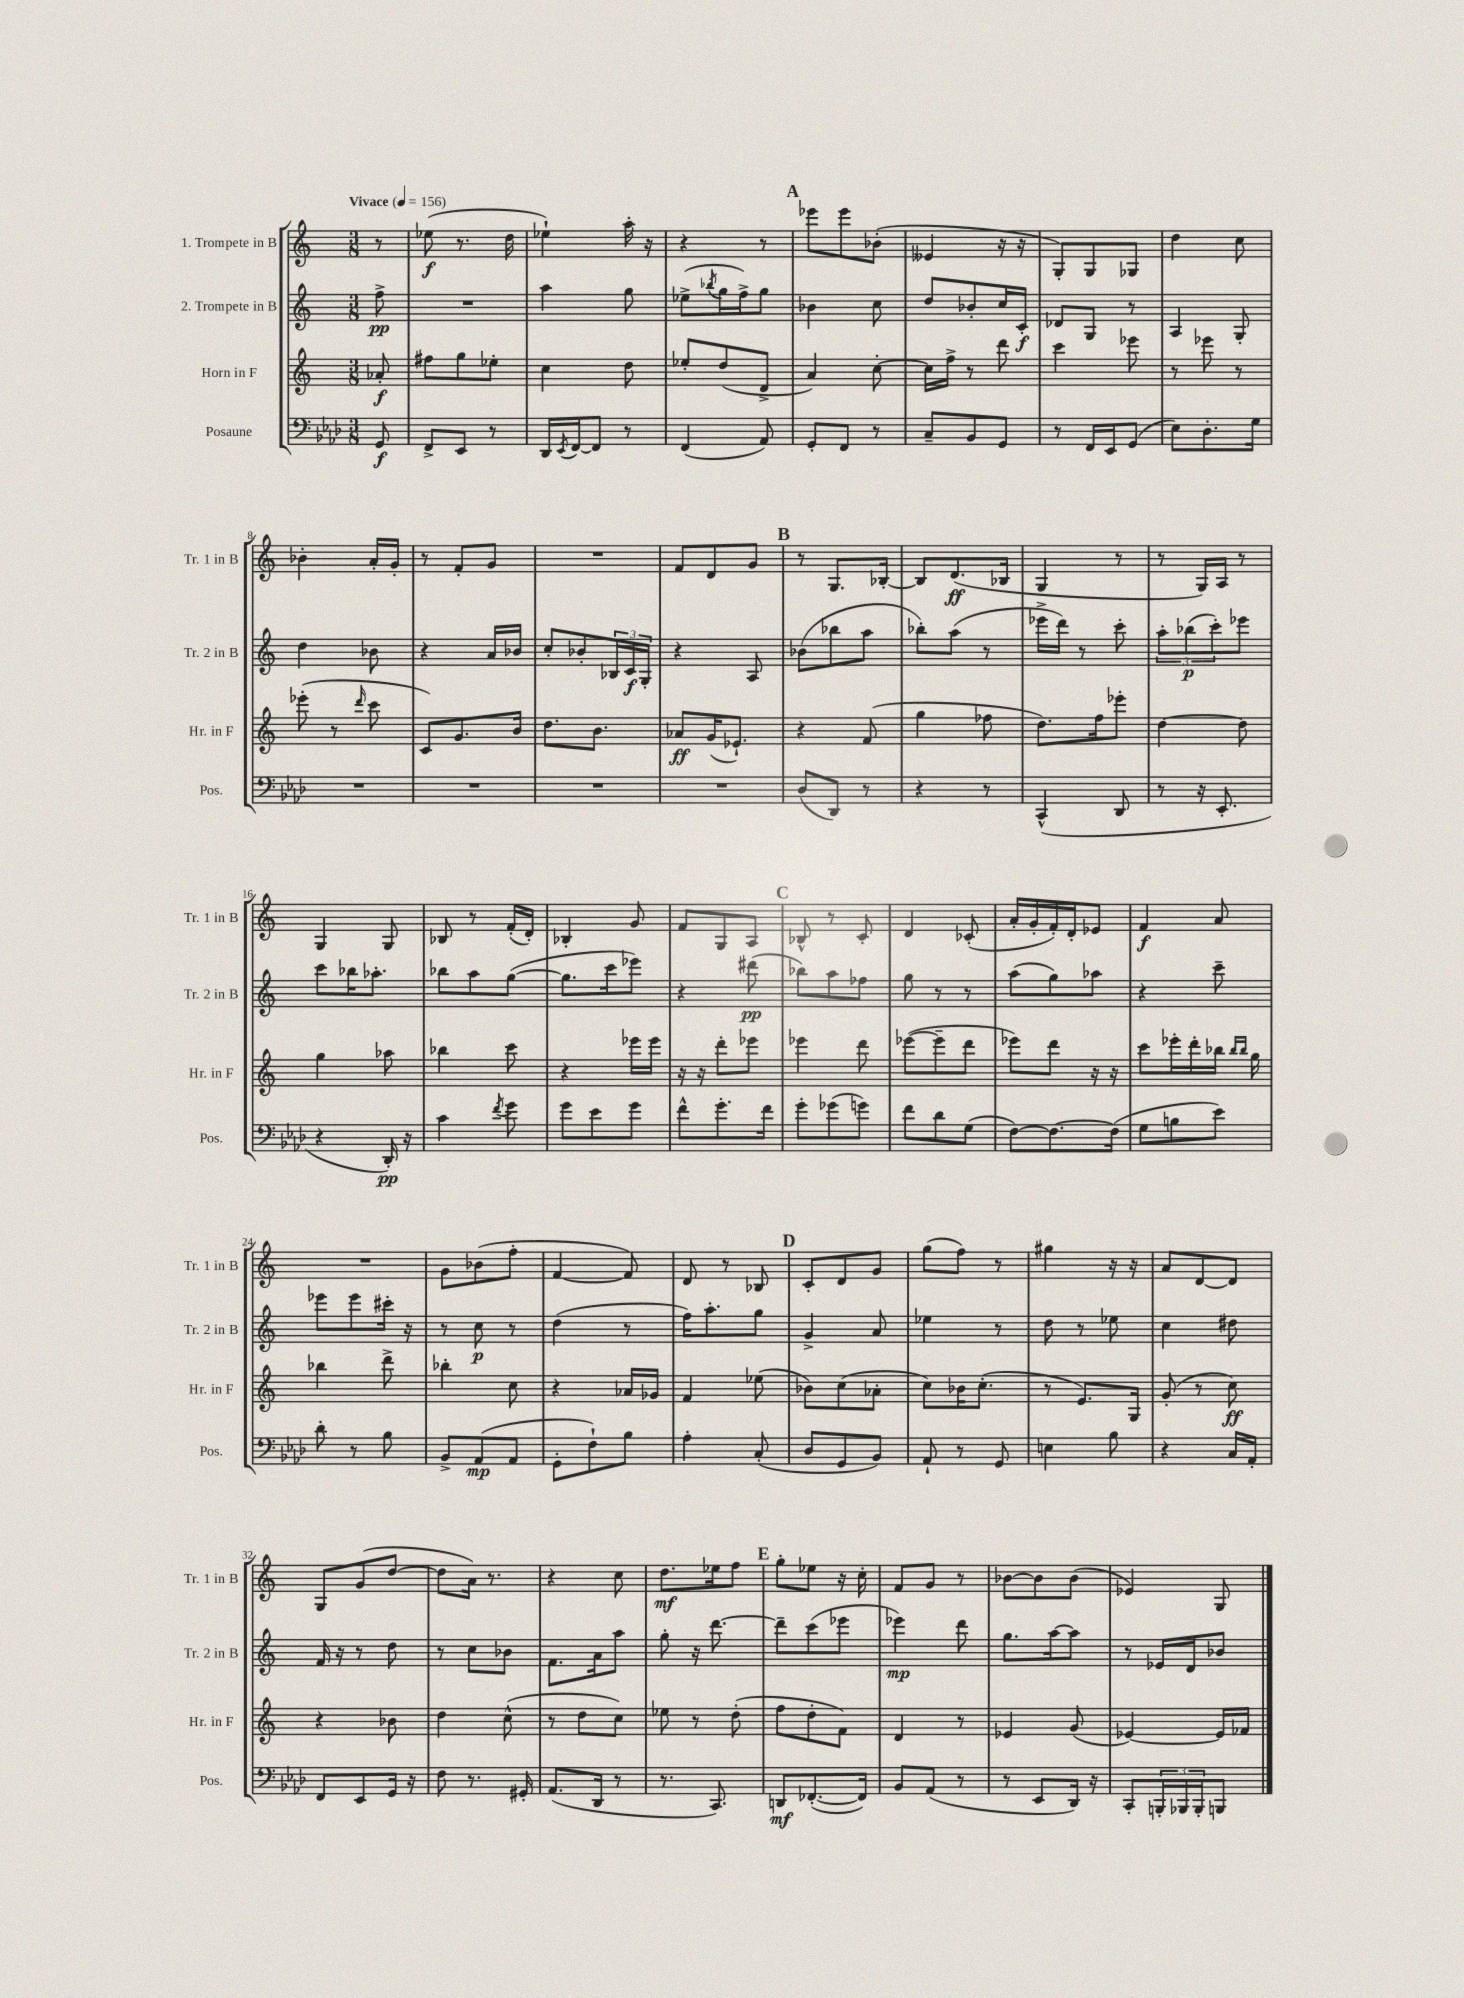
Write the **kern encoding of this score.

**kern	**dynam	**kern	**dynam	**kern	**dynam	**kern	**dynam
*part4	*part4	*part3	*part3	*part2	*part2	*part1	*part1
*staff4	*staff4	*staff3	*staff3	*staff2	*staff2	*staff1	*staff1
*I"Posaune	*	*I"Horn in F	*	*I"2. Trompete in B	*	*I"1. Trompete in B	*
*I'Pos.	*	*I'Hr. in F	*	*I'Tr. 2 in B	*	*I'Tr. 1 in B	*
*clefF4	*	*clefG2	*	*clefG2	*	*clefG2	*
*k[b-e-a-d-]	*	*k[]	*	*k[]	*	*k[]	*
*M3/8	*	*M3/8	*	*M3/8	*	*M3/8	*
*MM156	*	*MM156	*	*MM156	*	*MM156	*
=	=	=	=	=	=	=	=
!	!	!	!	!	!	!LO:TX:a:B:t=Vivace	!
8GG/	f	8a-X'/	f	8ff^\	pp	8r	.
=1	=1	=1	=1	=1	=1	=1	=1
8FF^/L	.	8ff#X\L	.	4.r	.	(8ee-X\	f
8EE-/J	.	8gg\	.	.	.	8.r	.
8r	.	8ee-X'\J	.	.	.	.	.
.	.	.	.	.	.	16dd\	.
=2	=2	=2	=2	=2	=2	=2	=2
16DD-/LL	.	4cc\	.	4aa\	.	4ee-X`\)	.
8qEE-/	.	.	.	.	.	.	.
[16FF/J	.	.	.	.	.	.	.
8FF/J]	.	.	.	.	.	.	.
8r	.	8dd\	.	8gg\	.	16aa'\	.
.	.	.	.	.	.	16r	.
=3	=3	=3	=3	=3	=3	=3	=3
(4FF/	.	8ee-X'/L	.	(8ee-X^\L	.	4r	.
.	.	.	.	8qbb-X/	.	.	.
.	.	(8dd/	.	16gg\L	.	.	.
.	.	.	.	16ff^\J)	.	.	.
8AA-/)	.	8d^/J	.	8gg\J	.	8r	.
!!LO:REH:place=s1:t=A
=4	=4	=4	=4	=4	=4	=4	=4
8GG'/L	.	4a/)	.	4b-X\	.	8eee-X\L	.
8FF/J	.	.	.	.	.	8eee-\	.
8r	.	[8cc'\	.	8cc\	.	(8b-X'\J	.
=5	=5	=5	=5	=5	=5	=5	=5
8C~/L	.	16cc\LL]	.	8dd/L	.	4e--X/	.
.	.	16ff^\JJ	.	.	.	.	.
8BB-/	.	8r	.	8b-X'/	.	.	.
8GG/J	.	8ddd\	.	16cc/L	.	16r	.
.	.	.	.	16c'/JJ	f	16r	.
=6	=6	=6	=6	=6	=6	=6	=6
8r	.	4ccc\	.	8d-X/L	.	8G'/L)	.
16FF/LL	.	.	.	8G/J	.	8G/	.
16EE-/J	.	.	.	.	.	.	.
(8GG/J	.	8eee-X\	.	8r	.	8G-X/J	.
=7	=7	=7	=7	=7	=7	=7	=7
8E-\L)	.	8r	.	4A/	.	4dd\	.
8.D-'\	.	8eee-X\	.	.	.	.	.
.	.	8r	.	8G'/	.	8cc\	.
16G\Jk	.	.	.	.	.	.	.
!!LO:LB:g=z
=8	=8	=8	=8	=8	=8	=8	=8
4.r	.	(8eee-X'\	.	4dd\	.	4b-X'\	.
.	.	8r	.	.	.	.	.
.	.	16qqddd/	.	.	.	.	.
.	.	8ccc\	.	8b-X\	.	16a'/LL	.
.	.	.	.	.	.	16g'/JJ	.
=9	=9	=9	=9	=9	=9	=9	=9
4.r	.	8c/L)	.	4r	.	8r	.
.	.	8.g/	.	.	.	8f'/L	.
.	.	.	.	16a/LL	.	8g/J	.
.	.	16b/Jk	.	16b-X/JJ	.	.	.
=10	=10	=10	=10	=10	=10	=10	=10
4.r	.	8.dd\L	.	8cc'/L	.	4.r	.
.	.	.	.	8b-X'/	.	.	.
.	.	8.b\J	.	.	.	.	.
.	.	.	.	24B-X/L	.	.	.
.	.	.	.	24c/	f	.	.
.	.	.	.	24G'/JJ	.	.	.
=11	=11	=11	=11	=11	=11	=11	=11
4.r	.	8a-X/L	ff	4r	.	8f/L	.
.	.	(16g/K	.	.	.	8d/	.
.	.	8.e-X`/J)	.	.	.	.	.
.	.	.	.	8A/	.	8g/J	.
!!LO:REH:place=s1:t=B
=12	=12	=12	=12	=12	=12	=12	=12
(8D-/L	.	4r	.	(8b-X\L	.	8r	.
8DD-/J)	.	.	.	8bb-X\	.	8.G/L	.
8r	.	(8f/	.	8aa\J	.	.	.
.	.	.	.	.	.	[16B-X'/Jk	.
=13	=13	=13	=13	=13	=13	=13	=13
4r	.	4gg\	.	8bb-X'\L)	.	8B-/L]	.
.	.	.	.	(8aa\J	.	(8.d/	ff
8r	.	8ff-X\	.	8r	.	.	.
.	.	.	.	.	.	16B-X/Jk	.
=14	=14	=14	=14	=14	=14	=14	=14
(4CC^^/	.	8.dd\L)	.	16eee-X^\LL	.	4G/	.
.	.	.	.	16ddd\JJ)	.	.	.
.	.	.	.	8r	.	.	.
.	.	16ff\k	.	.	.	.	.
8DD-/	.	8eee-X'\J	.	8ccc'\	.	8r	.
=15	=15	=15	=15	=15	=15	=15	=15
8r	.	[4dd\	.	12aa'\L	.	8r	.
.	.	.	.	(12bb-X\	p	.	.
16r	.	.	.	.	.	16G/LL)	.
.	.	.	.	12ccc'\)	.	.	.
8.EE-'/	.	.	.	.	.	16A/JJ	.
.	.	8dd\]	.	8eee-X\J	.	8r	.
!!LO:LB:g=z
=16	=16	=16	=16	=16	=16	=16	=16
4r	.	4gg\	.	8ccc\L	.	4G/	.
.	.	.	.	16bb-X\K	.	.	.
.	.	.	.	8.aa-X'\J	.	.	.
16DD-'/)	pp	8aa-X\	.	.	.	8G/	.
16r	.	.	.	.	.	.	.
=17	=17	=17	=17	=17	=17	=17	=17
4c\	.	4bb-X\	.	8bb-X\L	.	8B-X/	.
.	.	.	.	8aa\	.	8r	.
8qf/	.	.	.	.	.	.	.
8g\	.	8ccc\	.	([8gg\J	.	(16f'/LL	.
.	.	.	.	.	.	16d'/JJ)	.
=18	=18	=18	=18	=18	=18	=18	=18
8g\L	.	4r	.	8.gg\L]	.	4B-X'/	.
8e-\	.	.	.	.	.	.	.
.	.	.	.	16ccc\k	.	.	.
8g\J	.	16eee-X\LL	.	8eee-X\J)	.	8g/	.
.	.	16eee-\JJ	.	.	.	.	.
=19	=19	=19	=19	=19	=19	=19	=19
8f^^\L	.	16r	.	4r	.	8f/L	.
.	.	16r	.	.	.	.	.
8.g'\	.	8ddd'\L	.	.	.	8G/	.
.	.	8eee-X\J	.	(8ddd#X\	pp	8A/J	.
16f\Jk	.	.	.	.	.	.	.
!!LO:REH:place=s1:t=C
=20	=20	=20	=20	=20	=20	=20	=20
8g'\L	.	4eee-X\	.	8bb-X\L)	.	8B-X^^/	.
(8g-X\	.	.	.	8aa\	.	8r	.
8gn\J)	.	8ddd\	.	8ff-X\J	.	8c'/	.
=21	=21	=21	=21	=21	=21	=21	=21
8f\L	.	([8eee-X\L	.	8gg\	.	4d/	.
8d-\	.	8eee-~\]	.	8r	.	.	.
(8G\J	.	8ddd\J	.	8r	.	(8c-X'/	.
=22	=22	=22	=22	=22	=22	=22	=22
[8F\L)	.	8eee-X\L)	.	(8aa\L	.	16a'/LL	.
.	.	.	.	.	.	16g'/	.
8.F\_	.	8ddd\J	.	8gg\)	.	16f'/)	.
.	.	.	.	.	.	16d'/J	.
.	.	16r	.	8aa-X\J	.	8e-X/J	.
(16F\Jk]	.	16r	.	.	.	.	.
=23	=23	=23	=23	=23	=23	=23	=23
8G\L	.	8ccc\L	.	4r	.	4f/	f
8Bn\	.	16eee-X'\L	.	.	.	.	.
.	.	16ddd'\	.	.	.	.	.
8e-\J)	.	16bb-X\JJ	.	8ccc~\	.	8a/	.
.	.	16qqbb-/LL	.	.	.	.	.
.	.	16qqbb-/JJ	.	.	.	.	.
.	.	16gg\	.	.	.	.	.
!!LO:LB:g=z
=24	=24	=24	=24	=24	=24	=24	=24
8d-'\	.	4bb-X\	.	8eee-X\L	.	4.r	.
8r	.	.	.	8eee-\	.	.	.
8B-\	.	8ddd^\	.	16ccc#X'\Jk	.	.	.
.	.	.	.	16r	.	.	.
=25	=25	=25	=25	=25	=25	=25	=25
8BB-^/L	.	4bb-X'\	.	8r	.	8g\L	.
(8AA-/	mp	.	.	8cc\	p	(8b-X\	.
8AA-/J	.	8cc\	.	8r	.	8ff'\J	.
=26	=26	=26	=26	=26	=26	=26	=26
8GG'\L	.	4r	.	(4dd\	.	[4f/	.
8F`\)	.	.	.	.	.	.	.
8B-\J	.	16a-X/LL	.	8r	.	8f/])	.
.	.	16g-X/JJ	.	.	.	.	.
=27	=27	=27	=27	=27	=27	=27	=27
4A-'\	.	4f/	.	16ff\KL)	.	8d/	.
.	.	.	.	8.aa'\	.	.	.
.	.	.	.	.	.	8r	.
(8C'/	.	(8ee-X\	.	8gg\J	.	8B-X/	.
!!LO:REH:place=s1:t=D
=28	=28	=28	=28	=28	=28	=28	=28
8D-/L	.	8b-X\L)	.	4g^/	.	8c'/L	.
8GG/	.	(8cc\	.	.	.	8d/	.
8BB-/J)	.	8a-X'\J	.	8a/	.	8g/J	.
=29	=29	=29	=29	=29	=29	=29	=29
8AA-`/	.	8cc\L)	.	4ee-X\	.	(8gg\L	.
8r	.	16b-X\K	.	.	.	8ff\J)	.
.	.	(8.cc'\J	.	.	.	.	.
8GG/	.	.	.	8r	.	8r	.
=30	=30	=30	=30	=30	=30	=30	=30
4En\	.	8r	.	8dd\	.	4gg#X\	.
.	.	8.e/L)	.	8r	.	.	.
8B-\	.	.	.	8ee-X\	.	16r	.
.	.	16G/Jk	.	.	.	16r	.
=31	=31	=31	=31	=31	=31	=31	=31
4r	.	(8g'/	.	4cc\	.	8a/L	.
.	.	8r	.	.	.	[8d/	.
16C/LL	.	8cc\)	ff	8dd#X\	.	8d/J]	.
16AA-'/JJ	.	.	.	.	.	.	.
!!LO:LB:g=z
=32	=32	=32	=32	=32	=32	=32	=32
8FF/L	.	4r	.	16f/	.	8G/L	.
.	.	.	.	16r	.	.	.
8EE-/	.	.	.	8r	.	(8g/	.
16GG/Jk	.	8b-X\	.	8dd\	.	[8dd/J	.
16r	.	.	.	.	.	.	.
=33	=33	=33	=33	=33	=33	=33	=33
8F\	.	4dd\	.	8r	.	8dd\L]	.
8.r	.	.	.	8cc\L	.	16a\Jk)	.
.	.	.	.	.	.	8.r	.
.	.	(8cc^^\	.	8b-X\J	.	.	.
16GG#X'/	.	.	.	.	.	.	.
=34	=34	=34	=34	=34	=34	=34	=34
(8.AA-/L	.	8r	.	8.f\L	.	4r	.
.	.	8dd\L	.	.	.	.	.
16DD-/Jk	.	.	.	16a\k	.	.	.
8r	.	8cc\J)	.	8aa\J	.	8cc\	.
=35	=35	=35	=35	=35	=35	=35	=35
8.r	.	8ee-X\	.	8gg'\	.	8.dd\L	mf
.	.	8r	.	16r	.	.	.
8.CC/)	.	.	.	[8.ddd\	.	16ee-X\k	.
.	.	(8dd'\	.	.	.	8ff\J	.
!!LO:REH:place=s1:t=E
=36	=36	=36	=36	=36	=36	=36	=36
8DDn/L	mf	8ff\L	.	8ddd~\L]	.	8gg'\L	.
([8.FF-X'/	.	8dd'\	.	(8ccc\	.	8ee-X\J	.
.	.	8f\J)	.	8eee-X\J	.	16r	.
16FF-/Jk])	.	.	.	.	.	16cc'\	.
=37	=37	=37	=37	=37	=37	=37	=37
8BB-/L	.	4d/	.	4eee-X\)	mp	8f/L	.
(8AA-/J	.	.	.	.	.	8g/J	.
8r	.	8r	.	8ddd\	.	8r	.
=38	=38	=38	=38	=38	=38	=38	=38
8r	.	4e-X/	.	8.gg\L	.	[8b-X\L	.
8EE-/L	.	.	.	.	.	8b-\]	.
.	.	.	.	[16aa\k	.	.	.
16DD-/Jk)	.	(8g/	.	8aa\J]	.	(8b-\J	.
16r	.	.	.	.	.	.	.
=39	=39	=39	=39	=39	=39	=39	=39
8CC'/L	.	[4e-X/)	.	8r	.	4e-X/)	.
24BBBn'/L	.	.	.	16e-X/LL	.	.	.
24BBB-X/	.	.	.	.	.	.	.
.	.	.	.	16d/J	.	.	.
24BBB-'/J	.	.	.	.	.	.	.
8BBBn/J	.	16e-/LL]	.	8b-X/J	.	8G/	.
.	.	16f-X/JJ	.	.	.	.	.
==	==	==	==	==	==	==	==
*-	*-	*-	*-	*-	*-	*-	*-
